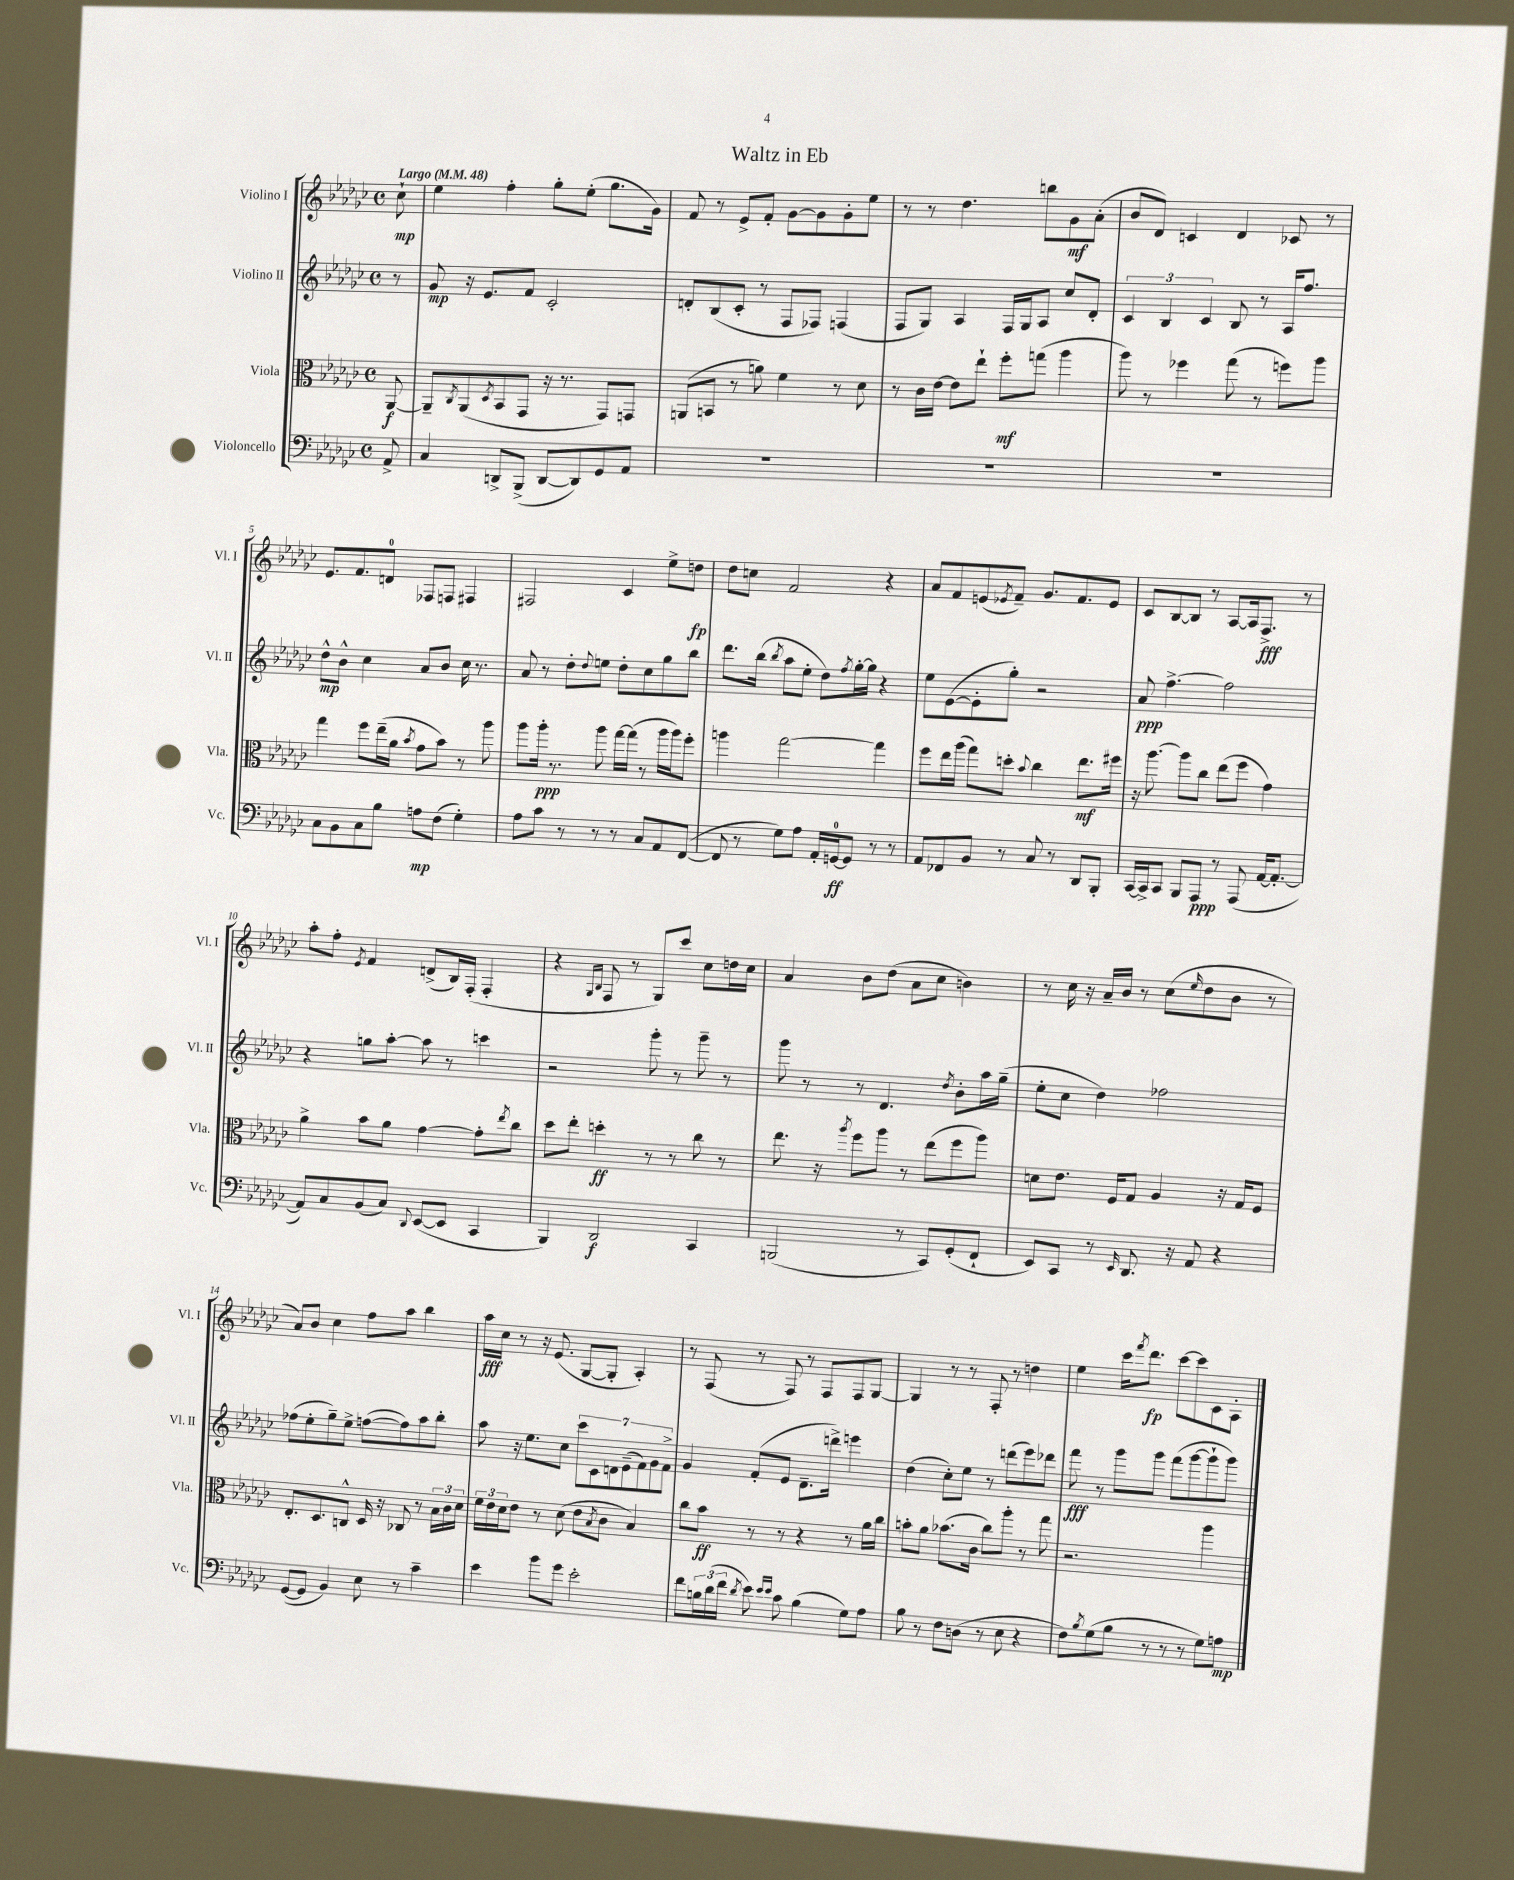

**kern	**kern	**kern	**kern
*staff4	*staff3	*staff2	*staff1
*clefF4	*clefC3	*clefG2	*clefG2
*k[b-e-a-d-g-c-]	*k[b-e-a-d-g-c-]	*k[b-e-a-d-g-c-]	*k[b-e-a-d-g-c-]
*M4/4	*M4/4	*M4/4	*M4/4
*met(c)	*met(c)	*met(c)	*met(c)
*MM48	*MM48	*MM48	*MM48
8AA-^	[8AA-	8r	8cc-`
=	=	=	=
4C-	8AA-~]	8g-	4ee-
.	8qC-	.	.
.	(8AA-	16r	.
.	.	8.e-	.
.	8qD-	.	.
8DD^	8BB-	.	4ff'
(8BBB-^	8GG-	8f	.
[8DD	16r	2c-'	8gg-'
.	8.r	.	.
8DD])	.	.	(8ee-'
8GG-	8GG-)	.	8.gg-
8AA-	8GG	.	.
.	.	.	16g-)
=	=	=	=
1r	(8AA	8d'	8f
.	8BB	(8B-	8r
.	8r	8c-'	8e-^
.	8a)	8r	8f'
.	4f	8F	[8g-
.	.	8F-)	8g-]
.	8r	(4F	8g-'
.	8d-	.	8ee-
=	=	=	=
1r	8r	8F	8r
.	16c-	8G-)	8r
.	[16e-	.	.
.	8e-]	4A-	4.dd-
.	8ee-`	.	.
.	8ff'	16F	.
.	.	16G-	.
.	(8gg	8A-	8bb
.	4aa-	8cc-	8g-
.	.	8d-'	(8a-'
=	=	=	=
1r	8aa-)	6c-	8b-
.	8r	.	8d-)
.	.	6B-	.
.	4ff-	.	4c
.	.	6c-	.
.	(8gg-	8B-	4d-
.	8r	8r	.
.	8ff)	16A-	8c-
.	.	8.ff	.
.	8aa-	.	8r
=	=	=	=
8C-	4gg-	8dd-^^	8.e-
8BB-	.	8b-^^	.
.	.	.	8.f
8C-	8ff	4cc-	.
8B-	(16ee-~	.	8d
.	16a-	.	.
.	8qb-	.	.
8A	8g-	8a-	8F-
(8F	8b-)	8b-	8F
4G-')	8r	16cc-	4F#
.	.	8.r	.
.	8aa-	.	.
=	=	=	=
8A-	8aa-	8a-	2F#
8c-	16aa-'	8r	.
.	8.r	.	.
8r	.	8dd-'	.
.	.	8qqdd-	.
8r	8aa-	8ee	.
8r	[16gg-	8dd-'	4c-
.	(16gg-]	.	.
8C-	8r	8cc-	.
8AA-	16aa-	8gg-	8ee-^
.	16aa-)	.	.
([8FF	8ff'	8bb-	8dd
=	=	=	=
8FF]	4aa	8.ddd-	8dd-
8r	.	.	8cc
.	.	(16bb-	.
.	.	8qbb-	.
8G-)	[2gg-	8aa-	2f
8A-	.	8ee-'	.
16AA-'	.	8dd-)	.
[16GG	.	.	.
.	.	8qff	.
8GG]	.	[16gg-'	.
.	.	16gg-]	.
8r	4gg-]	4r	4r
8r	.	.	.
=	=	=	=
8AA-	8ff	8ee-	8a-
8FF-	16ee-	([8e-	8f
.	(16aa-	.	.
8BB-	8gg-)	8e-']	(8e
.	.	.	8qe-
8r	8dd'	8gg-')	8f~)
.	8qqb-	.	.
8C-	4cc-	2r	8.g-
8r	.	.	.
.	.	.	8.f
8DD-	8.ee-	.	.
8BBB-'	.	.	8e-
.	16ff#	.	.
=	=	=	=
[16CC-	16r	8a-	8c-
16CC-^]	[8.aa-	.	.
8CC-	.	[4.ff^	[8B-
8BBB-	8aa-]	.	8B-]
8AAA-	8cc-	.	8r
8r	(8ee-	2ff]	[8A-
(8AAA-	8ff	.	16A-]
.	.	.	8.F^
[16AA-	4g-)	.	.
8.AA-'_	.	.	.
.	.	.	8r
=	=	=	=
8AA-])	4a-^	4r	8aa-'
8C-	.	.	8ff'
.	.	.	8qe-
(8BB-	8b-	8gg	4f
8C-)	8a-	[8aa-'	.
8qqDD-	.	.	.
([8EE-	[4g-	8aa-]	(8d^
8EE-]	.	8r	16B-)
.	.	.	(16F'
4CC-	8g-']	4ccc	4F'
.	8qee-	.	.
.	8cc-	.	.
=	=	=	=
4BBB-)	8dd-	2r	4r
.	8ee-'	.	.
.	.	.	16qqG-
.	.	.	16qqB-
2DD-	4dd'	.	8F
.	.	.	8r
.	8r	8ggg-'	8G-)
.	8r	8r	8ccc-
4CC-	8cc-	8ggg-~	8cc-
.	8r	8r	16dd
.	.	.	16cc-
=	=	=	=
(2BBB	8.ee-	8ggg-	4a-
.	.	8r	.
.	16r	.	.
.	8qaa-	.	.
.	8ff	8r	8b-
.	8aa-	4.d-	(8dd-
8r	8r	.	8a-
8CC-)	(8ee-	.	8cc-
.	.	8qdd-	.
(8GG-'	8ff	8b-'	4b)
8FF`	8aa-)	16aa-	.
.	.	(16gg-~	.
=	=	=	=
8EE-)	8d	8ee-'	8r
8CC-	8.e-	8cc-	16cc-
.	.	.	16r
8r	.	4dd-)	16a-~
.	16F	.	16b-
16qqEE-	.	.	.
8.DD-	8G-	.	8r
.	4A-	2ff-	(8cc-
16r	.	.	.
.	.	.	16qqee-
8AA-	.	.	8dd-
4r	16r	.	8b-
.	16G-	.	.
.	8F	.	8r
=	=	=	=
([8GG-	8.E-'	(8ff-	8a-)
8GG-]	.	8ee-'	8b-
.	8.D-	.	.
4BB-)	.	8gg-~)	4cc-
.	8C^^	8ee-^	.
8E-	16D-	([8ff	8ff
.	16r	.	.
8r	8C-	8ff])	8aa-
4c-~	8r	8aa-	4bb-
.	24B-	8bb-'	.
.	24c-	.	.
.	24d-	.	.
=	=	=	=
4e-	24f	8aa-	16aa-
.	24e-	.	.
.	.	.	16cc-
.	24d-	.	.
.	8e-	16r	8r
.	.	8.ee-	.
8b-	8r	.	16r
.	.	.	(8.e-
8g-	(8d-	8cc-	.
2e-'	8e-	14ccc-	[8G-
.	.	14c-	.
.	8qB-	.	.
.	8c-	.	8G-']
.	.	14d	.
.	.	(14e-~	.
.	4B-)	.	4A-')
.	.	14f)	.
.	.	14g-	.
.	.	14f^	.
=	=	=	=
8f	8cc-	4g-	8r
24B	8b-	.	(8F
(24d-	.	.	.
24f	.	.	.
8qd-	.	.	.
8e-)	8r	(8f'	8r
16qqe-	.	.	.
16qqe-	.	.	.
8c-	8r	8e-	8F)
(4B	4r	8.d-~	8r
.	.	.	8F
.	.	16ddd^)	.
8G-)	8r	4eee	8F
8A-	16a-	.	[8G-
.	16cc-	.	.
=	=	=	=
8B-	8b'	(4dd-	4G-]
8r	8a-	.	.
8F	(8.b-	8cc-')	8r
(8D	.	8ee-	8r
.	16c-	.	.
8r	8cc-)	8r	8F'
8E-	8aa-'	(8ddd	8r
4r	8r	8eee-)	4dd
.	8gg-	8ddd-	.
=	=	=	=
8F)	2.r	8fff	4ee-
8qB-	.	.	.
(8G-	.	8r	.
8B-	.	8ggg-	16ccc-
.	.	.	8qfff
.	.	.	8.ddd-
8r	.	8ggg-	.
8r	.	(8fff	[8ccc-
8r	.	[8ggg-	8ccc-]
8G-)	4aa-	8ggg-`]	8c-
8A	.	8ggg-)	8A-'
==	==	==	==
*-	*-	*-	*-
